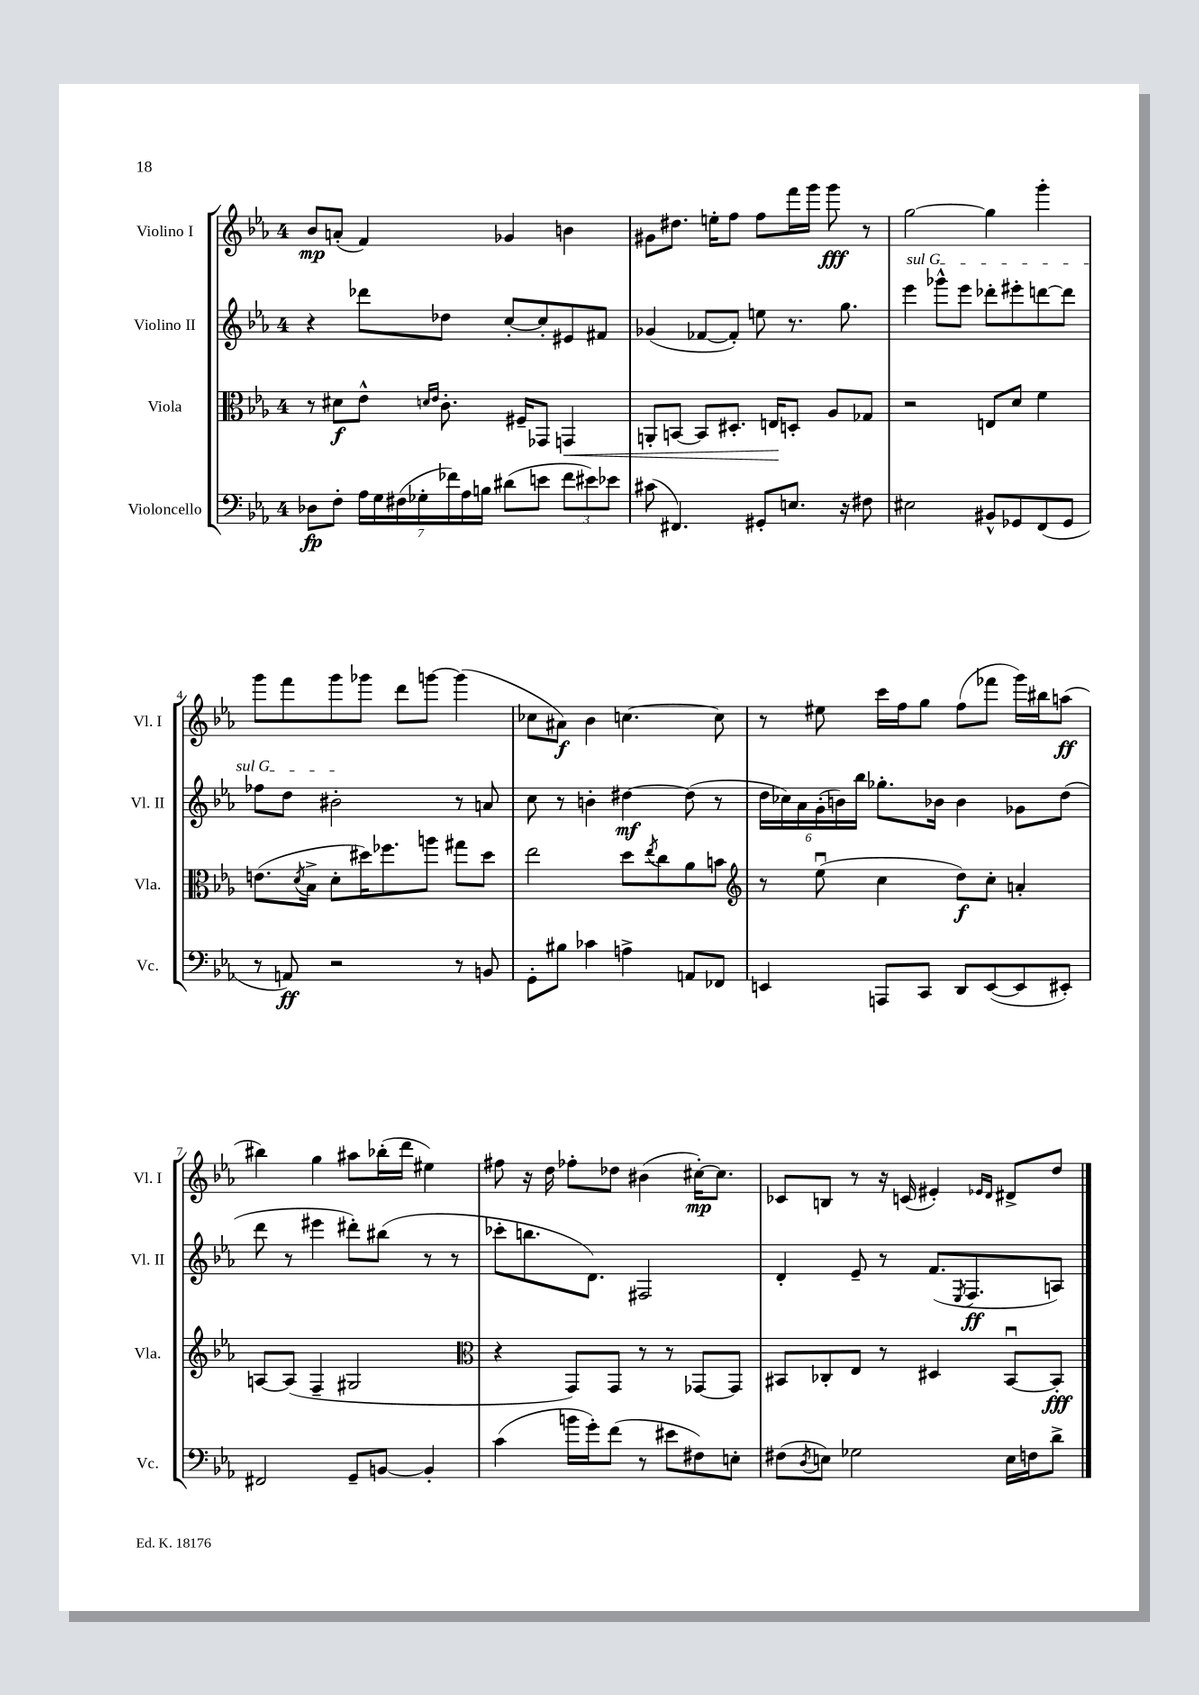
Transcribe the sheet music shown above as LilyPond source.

<<
\new StaffGroup <<
\new Staff = "s0" \with { instrumentName = "Violino I" shortInstrumentName = "Vl. I" } {
    \clef treble \key ees \major \once \override Staff.TimeSignature.style = #'single-digit \time 4/4
    bes'8\mp a'8-.( f'4) ges'4 b'4 |
    gis'8 dis''8. e''16-. f''8 f''8 f'''16 g'''16 g'''8\fff r8 |
    g''2~ g''4 g'''4-. |
    g'''8 f'''8 g'''8 ges'''8 d'''8 g'''8~ g'''4( |
    ces''8 ais'8\f) bes'4 c''4.~ c''8 |
    r8 eis''8 c'''16 f''16 g''8 f''8( fes'''8 g'''16) bis''16 a''8\ff( |
    bis''4) g''4 ais''8 bes''16-.( d'''16 eis''4) |
    fis''8 r16 d''16 fes''8-. des''8 bis'4( cis''16~-.\mp) cis''8. |
    ces'8 b8 r8 r16 c'16( eis'4-.) \grace { ees'16 d'16 } dis'8-> d''8 \bar "|." |
}
\new Staff = "s1" \with { instrumentName = "Violino II" shortInstrumentName = "Vl. II" } {
    \clef treble \key ees \major \once \override Staff.TimeSignature.style = #'single-digit \time 4/4
    r4 des'''8 des''8 c''8~-. c''8-. eis'8 fis'8 |
    ges'4( fes'8~ fes'8-.) e''8 r8. g''8. |
    \once \override TextSpanner.bound-details.left.text = \markup { \italic "sul G" } ees'''4\startTextSpan ges'''8-^ ees'''8 des'''8-. eis'''8-. d'''8~ d'''8 |
    fes''8 d''8 bis'2-.\stopTextSpan r8 a'8 |
    c''8 r8 b'4-. dis''4~\mf dis''8( r8 |
    \tuplet 6/4 { d''16 ces''16) aes'16 g'16-.( b'16) bes''16 } ges''8.-. bes'16 bes'4 ges'8 d''8( |
    d'''8 r8 eis'''4 dis'''8-.) bis''8( r8 r8 |
    ces'''8-. b''8. d'8.) fis2 |
    d'4-. ees'8-- r8 f'8.( \acciaccatura { ees8 } f8.\ff a8) \bar "|." |
}
\new Staff = "s2" \with { instrumentName = "Viola" shortInstrumentName = "Vla." } {
    \clef alto \key ees \major \once \override Staff.TimeSignature.style = #'single-digit \time 4/4
    r8 dis'8\f ees'8-^ \grace { d'16 ees'16 } c'8.-. fis16-- ges,8 g,4\< |
    a,8-. b,8~ b,8 dis8.-. e16\! d8-. aes8 ges8 |
    r2 e8 d'8 f'4 |
    e'8.( \acciaccatura { d'8 } bes16-> d'8-. dis''16) fes''8. a''8 gis''8 dis''8 |
    ees''2 d''8 \acciaccatura { ees''8 } c''8 aes'8 b'8 |
    \clef treble r8 ees''8\downbow( c''4 d''8\f) c''8-. a'4-. |
    a8~ a8( f4-- gis2 |
    \clef alto r4 g,8) g,8 r8 r8 ges,8~ ges,8 |
    bis,8 ces8-. ees8 r8 dis4 bis,8~\downbow bis,8-.\fff \bar "|." |
}
\new Staff = "s3" \with { instrumentName = "Violoncello" shortInstrumentName = "Vc." } {
    \clef bass \key ees \major \once \override Staff.TimeSignature.style = #'single-digit \time 4/4
    des8\fp f8-. \tuplet 7/4 { aes16 g16 fis16( ges16-. fes'16) aes16 b16 } dis'8( e'8 \tuplet 3/2 { fes'8 eis'8) ees'8 } |
    cis'8( fis,4.) gis,8-. e8. r16 fis8 |
    eis2 bis,8-^ ges,8 f,8( ges,8 |
    r8 a,8\ff) r2 r8 b,8 |
    g,8-. bis8 ces'4 a4-> a,8 fes,8 |
    e,4 a,,8 c,8 d,8 e,8~( e,8 eis,8-.) |
    fis,2 g,8-- b,8~ b,4-. |
    c'4( b'16 g'16-.) f'8( r8 eis'8 fis8) e8-. |
    fis8( \acciaccatura { d8 } e8) ges2 e16 f16 d'8-> \bar "|." |
}
>>
>>
